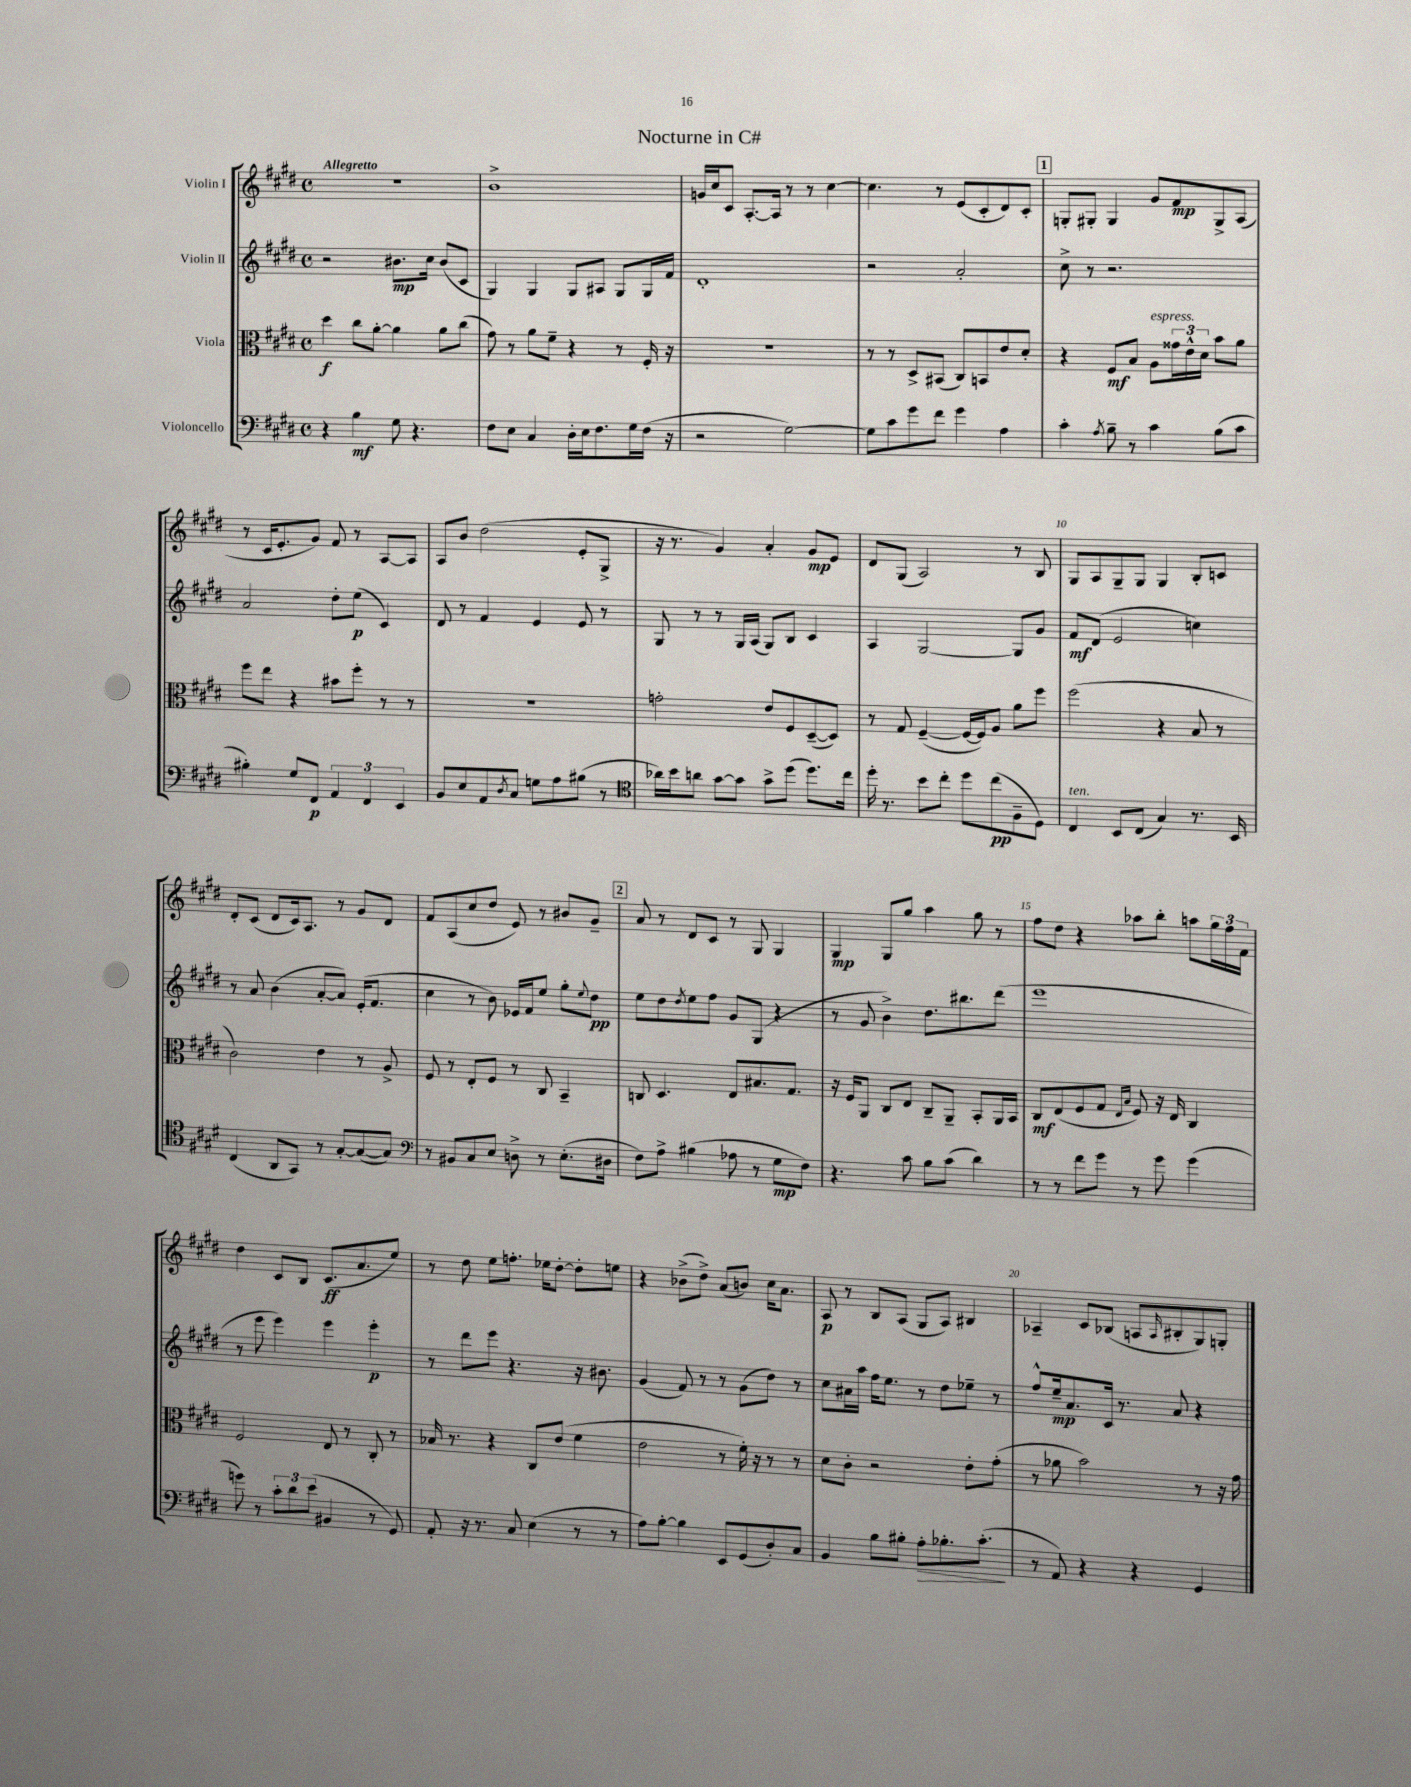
\header { title = "Nocturne in C#" }
<<
\new StaffGroup <<
\new Staff = "s0" \with { instrumentName = "Violin I" } {
    \clef treble \key e \major \defaultTimeSignature \time 4/4 \tempo "Allegretto"
    R1 |
    b'1-> |
    g'16 cis''16 cis'8 a8.~-. a16 r8 r8 cis''4~ |
    cis''4. r8 e'8( cis'8-. dis'8) cis'8-. |
    \mark \markup { \box "1" } g8-. gis8-. gis4 gis'8 fis'8\mp gis8-> a8( |
    r8 cis'16 e'8.-. gis'8) fis'8 r8 a8~ a8 |
    a8 b'8 dis''2( e'8-. gis8-> |
    r16 r8. gis'4) a'4-. gis'8\mp e'8 |
    dis'8 gis8( a2) r8 b8 |
    gis8 a8 gis8-- gis8 gis4 b8-. c'8 |
    dis'8-. cis'8( dis'8 cis'16) a8. r8 gis'8 dis'8 |
    fis'8 a8( cis''8 dis''8 e'8) r8 bis'8 gis'8-- |
    \mark \markup { \box "2" } a'8 r8 dis'8 cis'8 r8 gis8 gis4 |
    gis4\mp gis8 gis''8 a''4 gis''8 r8 |
    fis''8 dis''8 r4 aes''8 b''8-. a''8 \tuplet 3/2 { gis''16 fis''16 fis'16 } |
    dis''4 cis'8 b8 cis'8.\ff( a'8. e''8) |
    r8 dis''8 e''8 f''8.-. ees''16 dis''8~-. dis''8-. e''8 |
    r4 bes'8->( dis''8->) a'8( b'8) cis''16 a'8. |
    a8\p r8 b8 a8( gis8 a8) bis4 |
    aes4-- cis'8 bes8( a8 \grace { a16 } bis8-. gis8) g8-. \bar "|." |
}
\new Staff = "s1" \with { instrumentName = "Violin II" } {
    \clef treble \key e \major \defaultTimeSignature \time 4/4
    r2 bis'8.\mp cis''16 bis'8( cis'8 |
    gis4) gis4 gis8 ais8 gis8 gis16 fis'16 |
    dis'1-. |
    r2 a'2-. |
    \mark \markup { \box "1" } cis''8-> r8 r2. |
    a'2 dis''8-. e''8\p( cis'4) |
    dis'8 r8 fis'4 e'4 e'8 r8 |
    gis8 r8 r8 gis16 a16( gis8) b8 cis'4 |
    a4 gis2~ gis8 gis'8 |
    fis'8\mf dis'8( e'2 c''4) |
    r8 a'8 b'4( a'8~-. a'8) e'16-.( fis'8. |
    cis''4 r8 b'8) ees'16 fis'16 e''8 gis''8-. \appoggiatura { e''8 } dis''8\pp |
    \mark \markup { \box "2" } e''8 dis''8 \acciaccatura { dis''8 } e''8 fis''8 gis'8 gis8( r4 |
    r8 gis'8 b'4->) dis''8. bis''8. dis'''8( |
    e'''1 |
    r8 e'''8 e'''4) e'''4 e'''4-.\p |
    r8 dis'''8 e'''8 r4. r16 bis'8. |
    gis'4( fis'8) r8 r8 gis'8( dis''8) r8 |
    cis''8 ais'16 a''16 fis''16 e''8. r8 dis''8 ees''8-- r8 |
    fis''8-^ e''16--\mp a'8. cis'16 r8. a'8 r4 \bar "|." |
}
\new Staff = "s2" \with { instrumentName = "Viola" } {
    \clef alto \key e \major \defaultTimeSignature \time 4/4
    dis''4\f cis''8 a'8~-. a'4 a'8 cis''8( |
    gis'8) r8 a'8 fis'8-- r4 r8 fis16-. r16 |
    R1 |
    r8 r8 dis8-> bis,8( cis8) b,8 e'8 dis'8-. |
    \mark \markup { \box "1" } r4 fis8\mf b8 a8^\markup { \italic "espress." } \tuplet 3/2 { gisis'16 e'16-^ dis'16 } b'8 a'8 |
    fis''8 e''8 r4 bis'8 fis''8-. r8 r8 |
    r1 |
    g'2-. e'8 fis8 dis8~--( dis8) |
    r8 gis8 fis4~--( fis16~ fis16) a8 a'8 fis''8 |
    fis''2( r4 b8 r8 |
    cis'2) e'4 r8 a8-> |
    fis8 r8 e8-. fis8 r8 cis8 b,4-- |
    \mark \markup { \box "2" } c8 dis4. e8 bis8. gis8. |
    r16 fis16 a,8 cis8 e8 cis8-- a,8-- b,8-. a,16 b,16 |
    cis8\mf e8( fis8 gis8 \grace { e16 b16 } fis8) r16 e16 cis4 |
    fis2 e8 r8 cis8-. r8 |
    bes16 r8. r4 cis8 e'8( fis'4 |
    e'2 r8 fis'16-.) r16 r8 r8 |
    dis'8 cis'8-. r2 e'8-. gis'8-.( |
    r8 aes'8 b'2) r8 r16 gis'16 \bar "|." |
}
\new Staff = "s3" \with { instrumentName = "Violoncello" } {
    \clef bass \key e \major \defaultTimeSignature \time 4/4
    r4 b4\mf gis8 r4. |
    fis8 e8 cis4 dis16-. e16 fis8. gis16 fis16( r16 |
    r2 gis2~) |
    gis8 cis'8 gis'8 fis'8 gis'4 a4 |
    \mark \markup { \box "1" } cis'4-. \acciaccatura { a8 } b8-- r8 cis'4 b8( cis'8 |
    bis4-.) gis8 fis,8\p \tuplet 3/2 { a,4 fis,4 e,4 } |
    b,8 e8 a,8 \acciaccatura { dis8 } cis8 g8 a8 bis8( r8 |
    \clef tenor aes'16) b'16 a'8 gis'8~ gis'8 gis'8-> dis''8( dis''8.) cis''16 |
    dis''16-. r8. b'8 cis''8-. dis''8 cis''8\pp( fis8-- dis8) |
    cis4^\markup { \italic "ten." } b,8 cis8( gis4) r8. b,16 |
    cis4( a,8 gis,8) r8 gis8~-. gis8~( gis8) |
    \clef bass r8 bis,8 cis8 e8 d8-> r8 e8.-.( dis16 |
    \mark \markup { \box "2" } fis8) a8-> bis4( aes8 r8 gis8\mp fis8) |
    r4. cis'8 b8 cis'8( dis'4) |
    r8 r8 fis'8 gis'8 r8 gis'8 gis'4( |
    g'8) r8 \tuplet 3/2 { cis'8-. dis'8 e'8( } bis,4 r8 gis,8) |
    a,8-. r16 r8. cis8 e4( r8 r8 |
    a8) b8~-. b4 e,8 gis,8( dis8-.) cis8 |
    b,4 b8 bis8-. a8-.\> bes8.-. cis'8.-.\!( |
    r8 a,8) r4 r4 gis,4 \bar "|." |
}
>>
>>
\layout { \context { \Score \override BarNumber.break-visibility = ##(#f #t #t) barNumberVisibility = #(every-nth-bar-number-visible 5) } }
